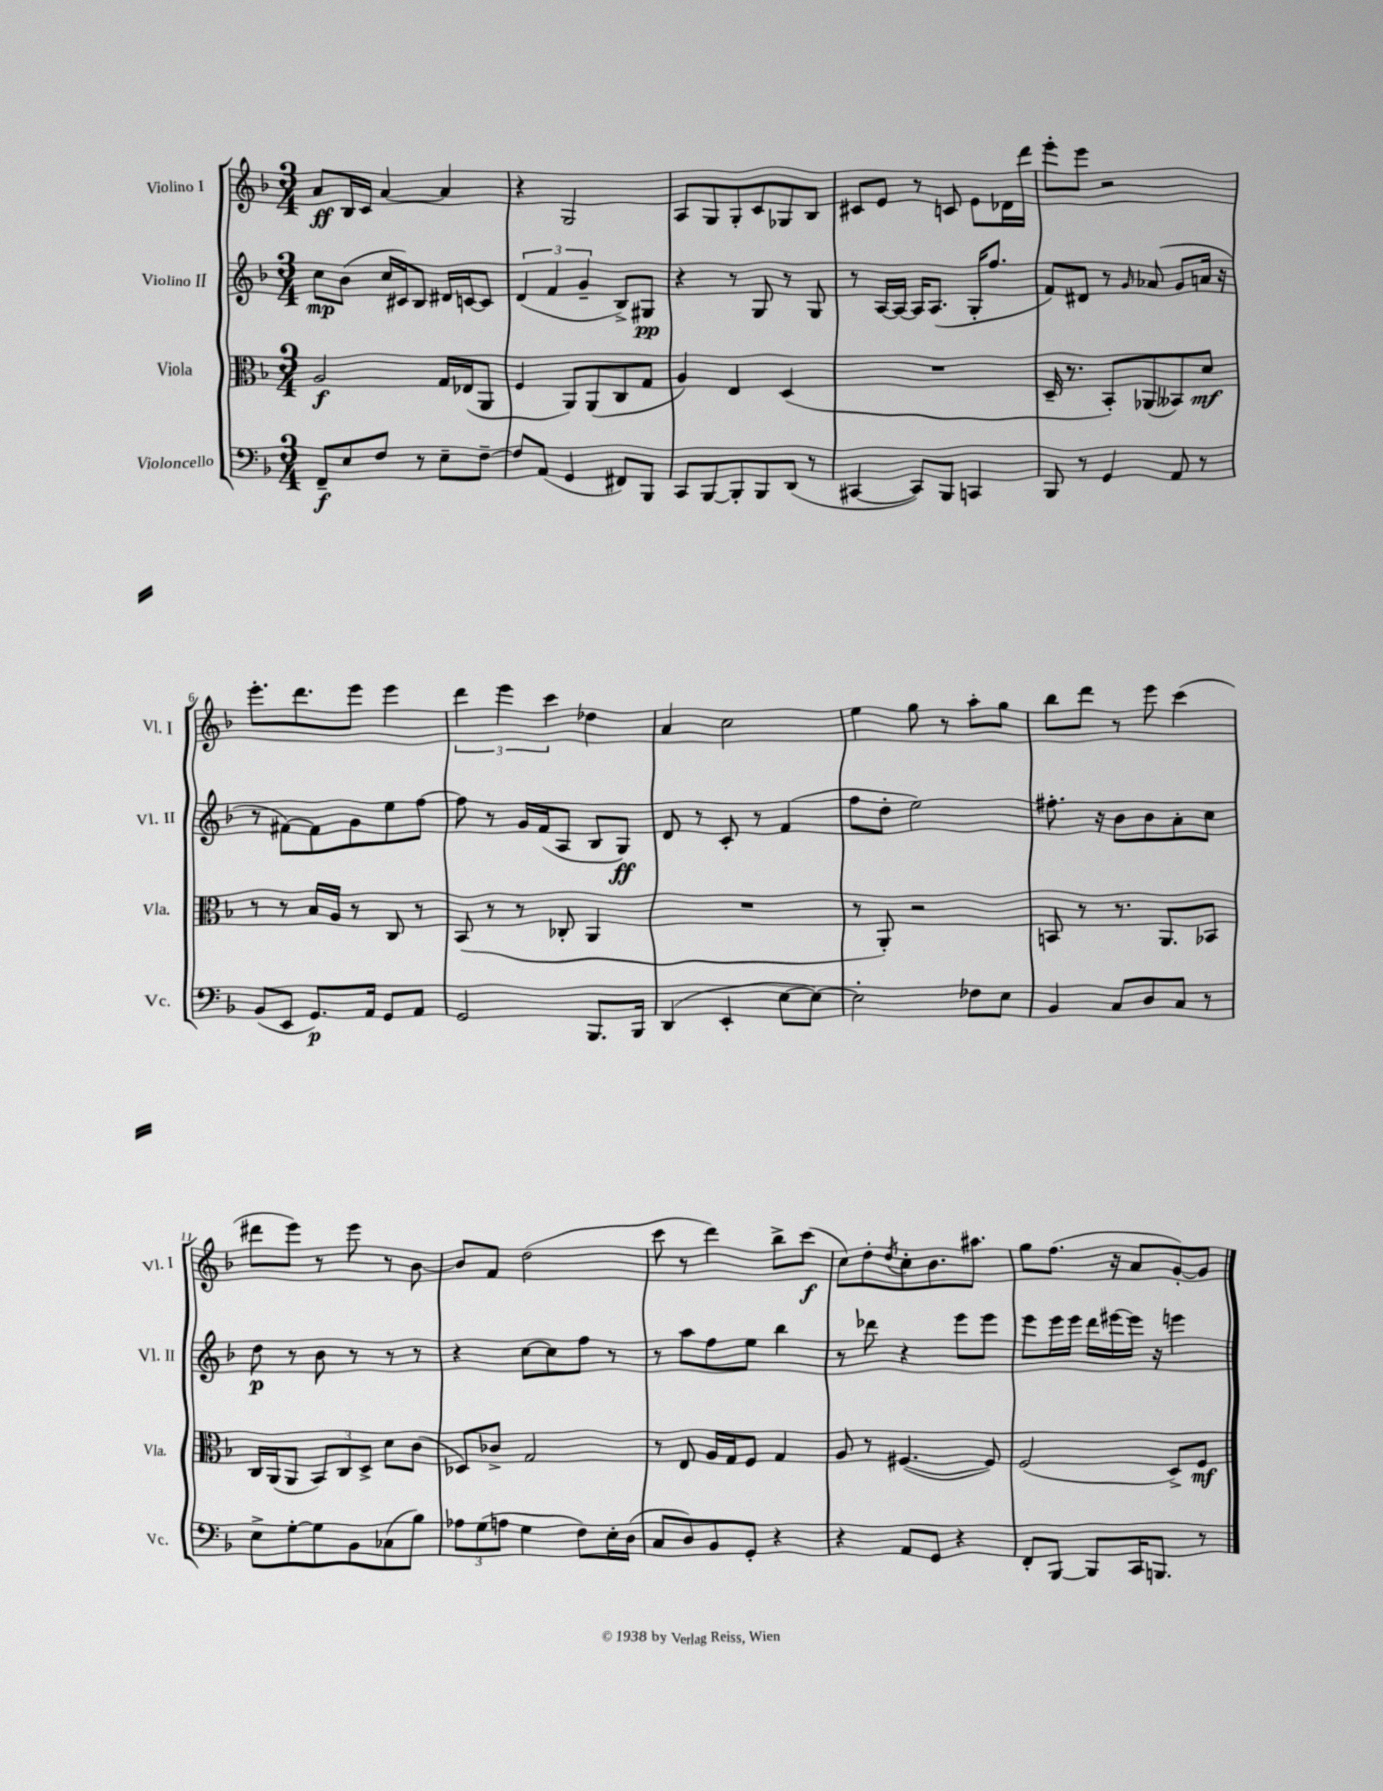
<<
\new StaffGroup <<
\new Staff = "s0" \with { instrumentName = "Violino I" shortInstrumentName = "Vl. I" } {
    \clef treble \key f \major \numericTimeSignature \time 3/4
    a'8\ff bes16 c'16 a'4~ a'4 |
    r4 g2 |
    a8 g8 g8-. c'8 ges8 bes8 |
    cis'8 e'8 r8 c'8 e'8 des'16 d'''16 |
    e'''8-. e'''8 r2 |
    e'''8.-. d'''8. e'''8 e'''4 |
    \tuplet 3/2 { d'''4 e'''4 c'''4 } des''4 |
    a'4 c''2 |
    e''4 g''8 r8 a''8-. g''8 |
    bes''8 d'''8 r8 e'''8 c'''4( |
    dis'''8 e'''8) r8 e'''8 r8 bes'8~ |
    bes'8 f'8 d''2( |
    c'''8 r8 d'''4) bes''8-> c'''8\f( |
    c''8) d''8-. \acciaccatura { d''8 } c''8-. bes'8. ais''8. |
    g''8 f''8.( r16 a'8 g'8~-.) g'8 \bar "|." |
}
\new Staff = "s1" \with { instrumentName = "Violino II" shortInstrumentName = "Vl. II" } {
    \clef treble \key f \major \numericTimeSignature \time 3/4
    c''8\mp bes'8( c''16 cis'16) bes8 dis'16 c'16~ c'8 |
    \tuplet 3/2 { d'4( f'4 g'4-- } bes8->) gis8\pp |
    r4 r8 g8 r8 g8 |
    r8 a16~ a16~ a16 a8.( g16-. f''8. |
    f'8) dis'8 r8 \grace { g'16 } aes'8( g'8 a'16 r16 |
    r8 fis'8~) fis'8 g'8 e''8 f''8~ |
    f''8 r8 g'16 f'16( a8 bes8 g8\ff) |
    d'8 r8 c'8-. r8 f'4( |
    f''8 d''8-. e''2) |
    fis''8.-. r16 bes'8 bes'8 a'8-. c''8 |
    d''8\p r8 bes'8 r8 r8 r8 |
    r4 c''8~ c''8 f''8 r8 |
    r8 a''8 f''8 e''8 bes''4 |
    r8 des'''8 r4 e'''8 e'''8 |
    e'''8 e'''16 e'''16 d'''16 eis'''16~ eis'''16 r16 e'''4 \bar "|." |
}
\new Staff = "s2" \with { instrumentName = "Viola" shortInstrumentName = "Vla." } {
    \clef alto \key f \major \numericTimeSignature \time 3/4
    a2\f g16 ees16( a,8 |
    f4 a,8) a,8( c8 g8 |
    a4) e4 d4( |
    R2. |
    d16-- r8. bes,8-.) aes,8( beses,8) d'8\mf |
    r8 r8 bes16 a16 r8 c8 r8 |
    bes,8( r8 r8 ces8-. a,4 |
    R2. |
    r8 a,8-.) r2 |
    b,8 r8 r8. a,8. bes,8 |
    c16 a,16( a,8 \tuplet 3/2 { bes,8) c8 d8-> } d'8 c'8( |
    des8) ces'8-> g2 |
    r8 e8 a16 g16 f8 g4 |
    a8 r8 fis4.~( fis8) |
    f2( d8->) f8\mf \bar "|." |
}
\new Staff = "s3" \with { instrumentName = "Violoncello" shortInstrumentName = "Vc." } {
    \clef bass \key f \major \numericTimeSignature \time 3/4
    f,8--\f e8 f8 r8 e8-- f8~-- |
    f8 a,8( g,4 fis,8) bes,,8 |
    c,8 bes,,8~ bes,,8-. bes,,8 d,8( r8 |
    cis,4~ cis,8) bes,,8 c,4 |
    bes,,8 r8 g,4 a,8 r8 |
    bes,8( e,8 g,8.\p) a,16 g,8 a,8 |
    g,2 bes,,8. bes,,16 |
    d,4( e,4-. e8~ e8~) |
    e2-. fes8 e8 |
    bes,4 c8 d8 c8 r8 |
    e8-> g8~-. g8 bes,8 ces8( bes8) |
    \tuplet 3/2 { aes8 g8( a8 } g4 f8) e16-. d16( |
    c8 d8) bes,8 g,8-. r4 |
    r4 a,8 g,8 r4 |
    f,8-. bes,,8~ bes,,8 c,16 b,,8. r8 \bar "|." |
}
>>
>>
